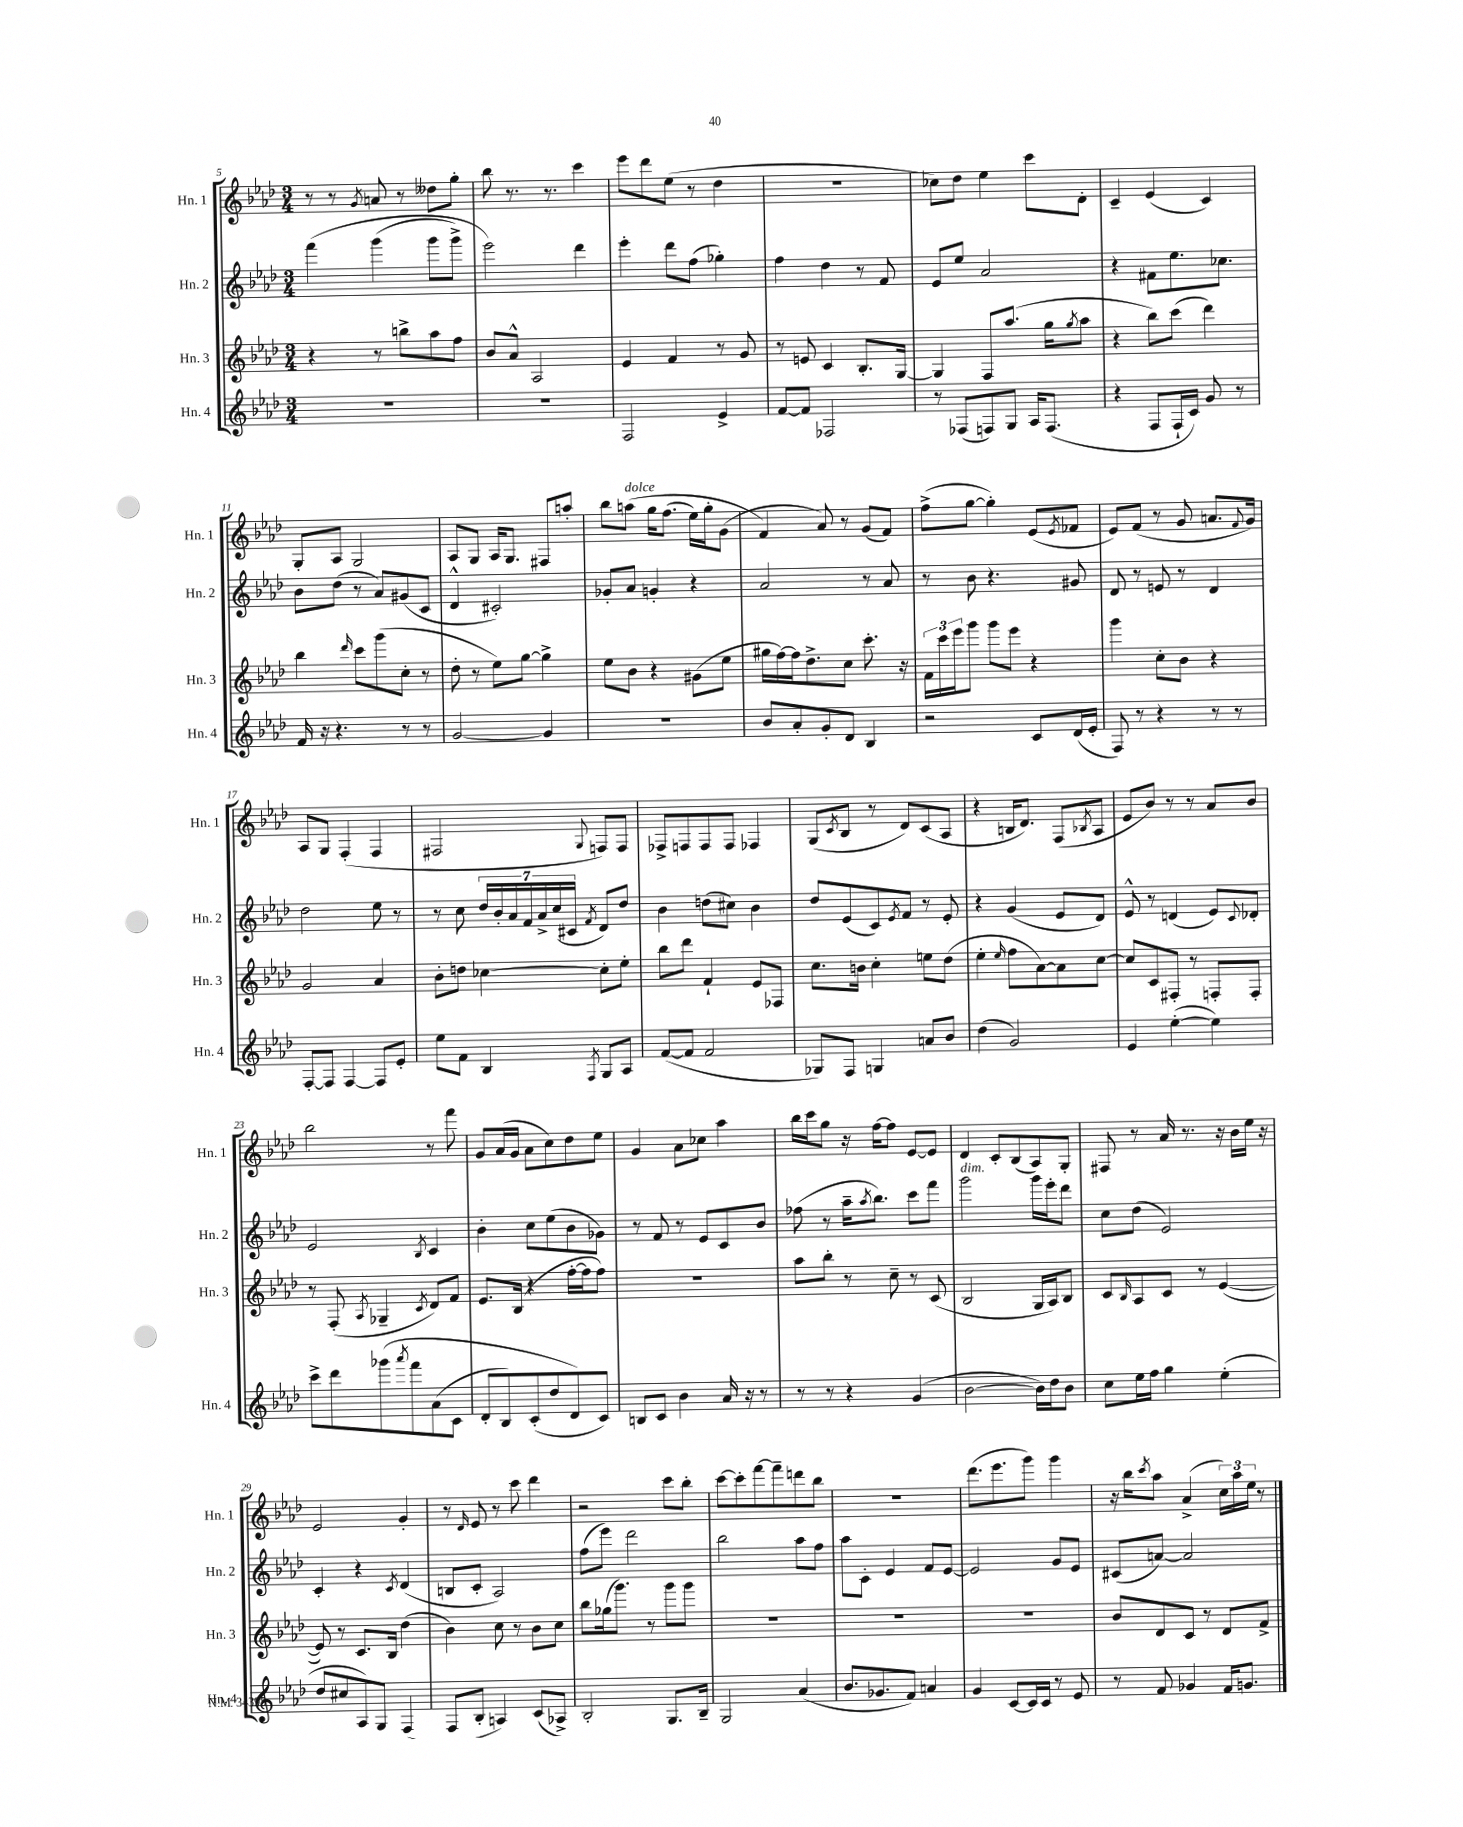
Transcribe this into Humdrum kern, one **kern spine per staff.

**kern	**kern	**kern	**kern
*part4	*part3	*part2	*part1
*staff4	*staff3	*staff2	*staff1
*I"Hn. 4	*I"Hn. 3	*I"Hn. 2	*I"Hn. 1
*I'Hn. 4	*I'Hn. 3	*I'Hn. 2	*I'Hn. 1
*clefG2	*clefG2	*clefG2	*clefG2
*k[b-e-a-d-]	*k[b-e-a-d-]	*k[b-e-a-d-]	*k[b-e-a-d-]
*M3/4	*M3/4	*M3/4	*M3/4
=5	=5	=5	=5
2.r	4r	(4fff\	8r
.	.	.	8r
.	.	.	8qg/
.	8r	(4ggg\	8an/
.	8bbn^\L	.	8r
.	8aa-\	8ggg\L	8dd--X\L
.	8ff\J	8ggg^\J)	8gg'\J
=6	=6	=6	=6
2.r	8b-/L	2eee-\)	8bb-\
.	8a-^^/J	.	8.r
.	2A-/	.	.
.	.	.	8.r
.	.	4ddd-\	4ccc\
=7	=7	=7	=7
2F/	4e-/	4eee-'\	8eee-\L
.	.	.	8ddd-\
.	4f/	8ddd-\L	(8ee-\J
.	.	(8ff\J	8r
4e-^/	8r	4gg-X'\)	4dd-\
.	8g/	.	.
=8	=8	=8	=8
[8f/L	8r	4ff\	2.r
8f/J]	8en/	.	.
2F-X/	4c/	4dd-\	.
.	8.B-'/L	8r	.
.	.	8f/	.
.	[16G/Jk	.	.
=9	=9	=9	=9
8r	4G/]	8e-/L	8cc-X\L)
(8F-X/L	.	8ee-/J	8dd-\J
8Fn/)	8F/L	2a-/	4ee-\
8G/J	(8.aa-/J	.	.
16A-/KL	.	.	8ccc\L
(8.F/J	16gg\KL	.	.
.	8qgg/	.	.
.	8aa-\J	.	8d-'\J
=10	=10	=10	=10
4r	4r	4r	4c~/
8F/L	8bb-\L)	8f#X\L	(4e-/
16F`/L	(8ccc\J	8.ee-\	.
16c/JJ)	.	.	.
8g/	4ddd-\)	.	4c/)
.	.	8.cc-X\J	.
8r	.	.	.
!!LO:LB:g=z
=11	=11	=11	=11
16f/	4bb-\	8b-\L	8G'/L
16r	.	.	.
4.r	.	(8dd-\J	8A-/J
.	16qqddd-/	.	.
.	8ccc\L	8r	2G/
.	(8ggg\	8a-/L)	.
8r	8cc'\J	(8g#X/	.
8r	8r	8c/J	.
=12	=12	=12	=12
[2g/	8dd-'\	4d-^^/	8A-/L
.	8r	.	8G/J
.	8ee-\L)	2c#X'/)	16A-/KL
.	.	.	8.G/J
.	[8gg\J	.	.
4g/]	4gg^\]	.	8F#X/L
.	.	.	8aan'/J
=13	=13	=13	=13
2.r	8ee-\L	8g-X'/L	8bb-\L
!	!	!	!LO:TX:a:i:t=dolce
.	8b-\J	8a-/J	(8aan\J
.	4r	4gn'/	16gg\KL
.	.	.	(8.ff\J
.	(8g#X\L	4r	16ee-\LL)
.	.	.	16gg'\J
.	8ee-\J	.	(8g\J
=14	=14	=14	=14
8b-/L	16gg#X\LL	2a-/	4f/)
.	[16ff\)	.	.
8a-'/	16ff\J]	.	.
.	8.dd-^\	.	.
8g'/	.	.	8a-/)
8d-/J	8cc\J	.	8r
4B-/	8.ccc'\	8r	(8g/L
.	.	8a-/	8f/J)
.	16r	.	.
=15	=15	=15	=15
2r	24f\LL	8r	(8ff^\L
.	24ccc\	.	.
.	24eee-\J	.	.
.	8ggg\J	8b-\	[8gg\J
.	8ggg\L	4.r	4gg'\])
.	8eee-\J	.	.
8c/L	4r	.	(8e-/L
.	.	.	8qe-/
(16d-/L	.	8g#X/	8f-X/J
16e-'/JJ	.	.	.
=16	=16	=16	=16
8F/)	4ggg\	8d-/	8e-/L)
8r	.	8r	(8f/J
4r	8cc'\L	8en/	8r
.	8b-\J	8r	8g/
8r	4r	4d-/	8.an/L
8r	.	.	.
.	.	.	8qqf/
.	.	.	16g/Jk)
!!LO:LB:g=z
=17	=17	=17	=17
[8F'/L	2g/	2dd-\	8A-/L
8F/J]	.	.	8G/J
[4F/	.	.	(4F'/
8F/L]	4a-/	8ee-\	4F/
8e-'/J	.	8r	.
=18	=18	=18	=18
8ee-\L	8b-'\L	8r	2F#X/
8f\J	8ddn\J	8cc\	.
4B-/	[4cc-X\	28dd-/LL	.
.	.	28b-'/	.
.	.	28a-/	.
.	.	28f/	.
.	.	28a-^/	.
.	.	(28cc/	.
.	.	28c#X/JJ	.
8qF/	.	8qf/	8qqG/
8G/L	8cc-'\L]	8d-/L)	8Fn/L)
8A-/J	8ee-'\J	8dd-/J	8F/J
=19	=19	=19	=19
([8f/L	8bb-\L	4b-\	8F-X^/L
8f/J]	8ddd-\J	.	8Fn/
2f/	4f`/	(8ddn\L	8F/
.	.	8cc#X\J)	8F/J
.	8e-/L	4b-\	4F-X/
.	8F-X/J	.	.
=20	=20	=20	=20
8G-X/L)	8.cc\L	8dd-/L	(8G/L
.	.	.	8qc/
8F/J	.	(8e-/	8B-/J
.	16bn\Jk	.	.
4Gn/	4cc'\	8c/)	8r
.	.	8qe-/	.
.	.	8f/J	8d-/L)
8an/L	8een\L	8r	(8c/
8b-/J	(8dd-\J	8e-'/	8A-/J
=21	=21	=21	=21
(4dd-\	4ee-'\	4r	4r
.	16qqee-/	.	.
2g/)	8ff\L	(4g/	16Bn/KL
.	.	.	8.d-/J)
.	[8a-\)	.	.
.	8a-\]	8e-/L	(8F/L
.	.	.	8qB-X/
.	[8cc\J	8d-/J)	8A-/J
=22	=22	=22	=22
4e-/	8cc/L]	8e-^^/	8e-/L
.	8c/	8r	8b-/J)
([4ee-'\	8F#X'/J	(4dn/	8r
.	8r	.	8r
4ee-\])	8Fn'/L	8e-/L)	8a-/L
.	.	8qqc/	.
.	8F'/J	8d-X'/J	8b-/J
!!LO:LB:g=z
=23	=23	=23	=23
8ccc^\L	8r	2e-/	2bb-\
8ddd-\	(8F'/	.	.
.	8qA-/	.	.
(8ggg-X\	4G-X~/	.	.
8qaaa-/	.	.	.
8fff\	.	.	.
.	8qc/	8qB-/	.
(8a-\	8d-/L)	4c/	8r
8c\J	8f/J	.	8fff\
=24	=24	=24	=24
8d-'/L	8.e-/L	4b-'\	8g/L
8B-/)	.	.	(16a-/L
.	(16B-/Jk	.	16g/JJ
(8c'/	4r	8cc\L	8a-\L
8dd-/	.	(8ee-\	8cc\)
8d-/)	[16ff'\LL	8b-\	8dd-\
.	16ff\J]	.	.
8c/J)	8ff\J)	8g-X\J)	8ee-\J
=25	=25	=25	=25
8Bn/L	2.r	8r	4g/
8c/J	.	8f/	.
4b-\	.	8r	8a-\L
.	.	8e-/L	8cc-X\J
16a-/	.	8c/	4aa-\
16r	.	.	.
8r	.	8b-/J	.
=26	=26	=26	=26
8r	8aa-\L	(8ff-X\	16bb-\LL
.	.	.	16ccc\J
8r	8bb-'\J	8r	8gg\J
4r	8r	16aa-~\KL	16r
.	.	8qaa-/	.
.	.	8.bb-\J)	[16ff\KL
.	8cc~\	.	8ff\J]
(4g/	8r	8ccc\L	[8e-/L
.	(8c/	8fff\J	8e-/J]
=27	=27	=27	=27
!	!	!LO:TX:a:i:t=dim.	!
[2b-\	2B-/	2ggg\	4d-/
.	.	.	8c'/L
.	.	.	(8B-/
16b-\LL])	16G/LL	16ggg\LL	8A-/)
16dd-\J	16A-/J)	16eee-'\J	.
8b-\J	8B-/J	8ddd-\J	8G'/J
=28	=28	=28	=28
8cc\L	8c/L	8cc\L	8F#X/
.	16qqB-/	.	.
16ee-\L	8A-/	(8dd-\J	8r
16ff\JJ	.	.	.
4gg\	8c/J	2e-/)	16a-/
.	.	.	8.r
.	8r	.	.
(4ee-'\	([4e-/	.	16r
.	.	.	16b-\LL
.	.	.	16ee-\JJ
.	.	.	16r
!!LO:LB:g=z
=29	=29	=29	=29
8dd-/L	8e-/])	4c'/	2e-/
8cc#X/	8r	.	.
8A-/)	8.c/L	4r	.
8G/J	.	.	.
.	16B-/Jk	.	.
.	.	8qc/	.
(4F/	(4dd-\	(4d-/	4g'/
=30	=30	=30	=30
8F/L	4b-\)	8Bn/L	8r
.	.	.	16qqd-/
8B-'/J	.	8c'/J	8e-/
4An/)	8cc\	2A-/)	8r
.	8r	.	8ccc\
(8c/L	8b-\L	.	4ddd-\
8A-X^/J)	8cc\J	.	.
=31	=31	=31	=31
2B-'/	8bb-\L	(8ff\L	2r
.	(16gg-X\k	8eee-\J)	.
.	8.ggg\J)	.	.
.	.	2ddd-\	.
.	8r	.	.
8.G/L	8ggg\L	.	8ccc\L
.	8ggg\J	.	8bb-'\J
16B-~/Jk	.	.	.
=32	=32	=32	=32
2G/	2.r	2bb-\	[8ccc\L
.	.	.	8ccc'\]
.	.	.	[8fff\
.	.	.	8fff~\]
(4a-/	.	8aa-\L	8dddn\
.	.	8ff\J	8bb-\J
=33	=33	=33	=33
8.b-/L	2.r	8aa-\L	2.r
.	.	8c'\J	.
8.g-X/	.	.	.
.	.	4e-/	.
8f/J)	.	.	.
4an/	.	8f/L	.
.	.	[8e-/J	.
=34	=34	=34	=34
4g/	2.r	2e-/]	(8.ddd-\L
.	.	.	8.eee-\
[8c/L	.	.	.
16c/L]	.	.	8ggg\J)
16c/JJ	.	.	.
8r	.	8g/L	4ggg\
8e-/	.	8e-/J	.
=35	=35	=35	=35
8r	8b-/L	(8c#X/L	16r
.	.	.	16bb-\KL
.	.	.	8qccc/
8f/	8d-/	[8an/J)	8aa-\J
4g-X/	8c/J	2a/]	(4a-^/
.	8r	.	.
16f/KL	8d-/L	.	24cc\LL)
.	.	.	24aa-\
8.gn/J	.	.	.
.	.	.	24ee-\JJ
.	8f^/J	.	8r
==	==	==	==
*-	*-	*-	*-
